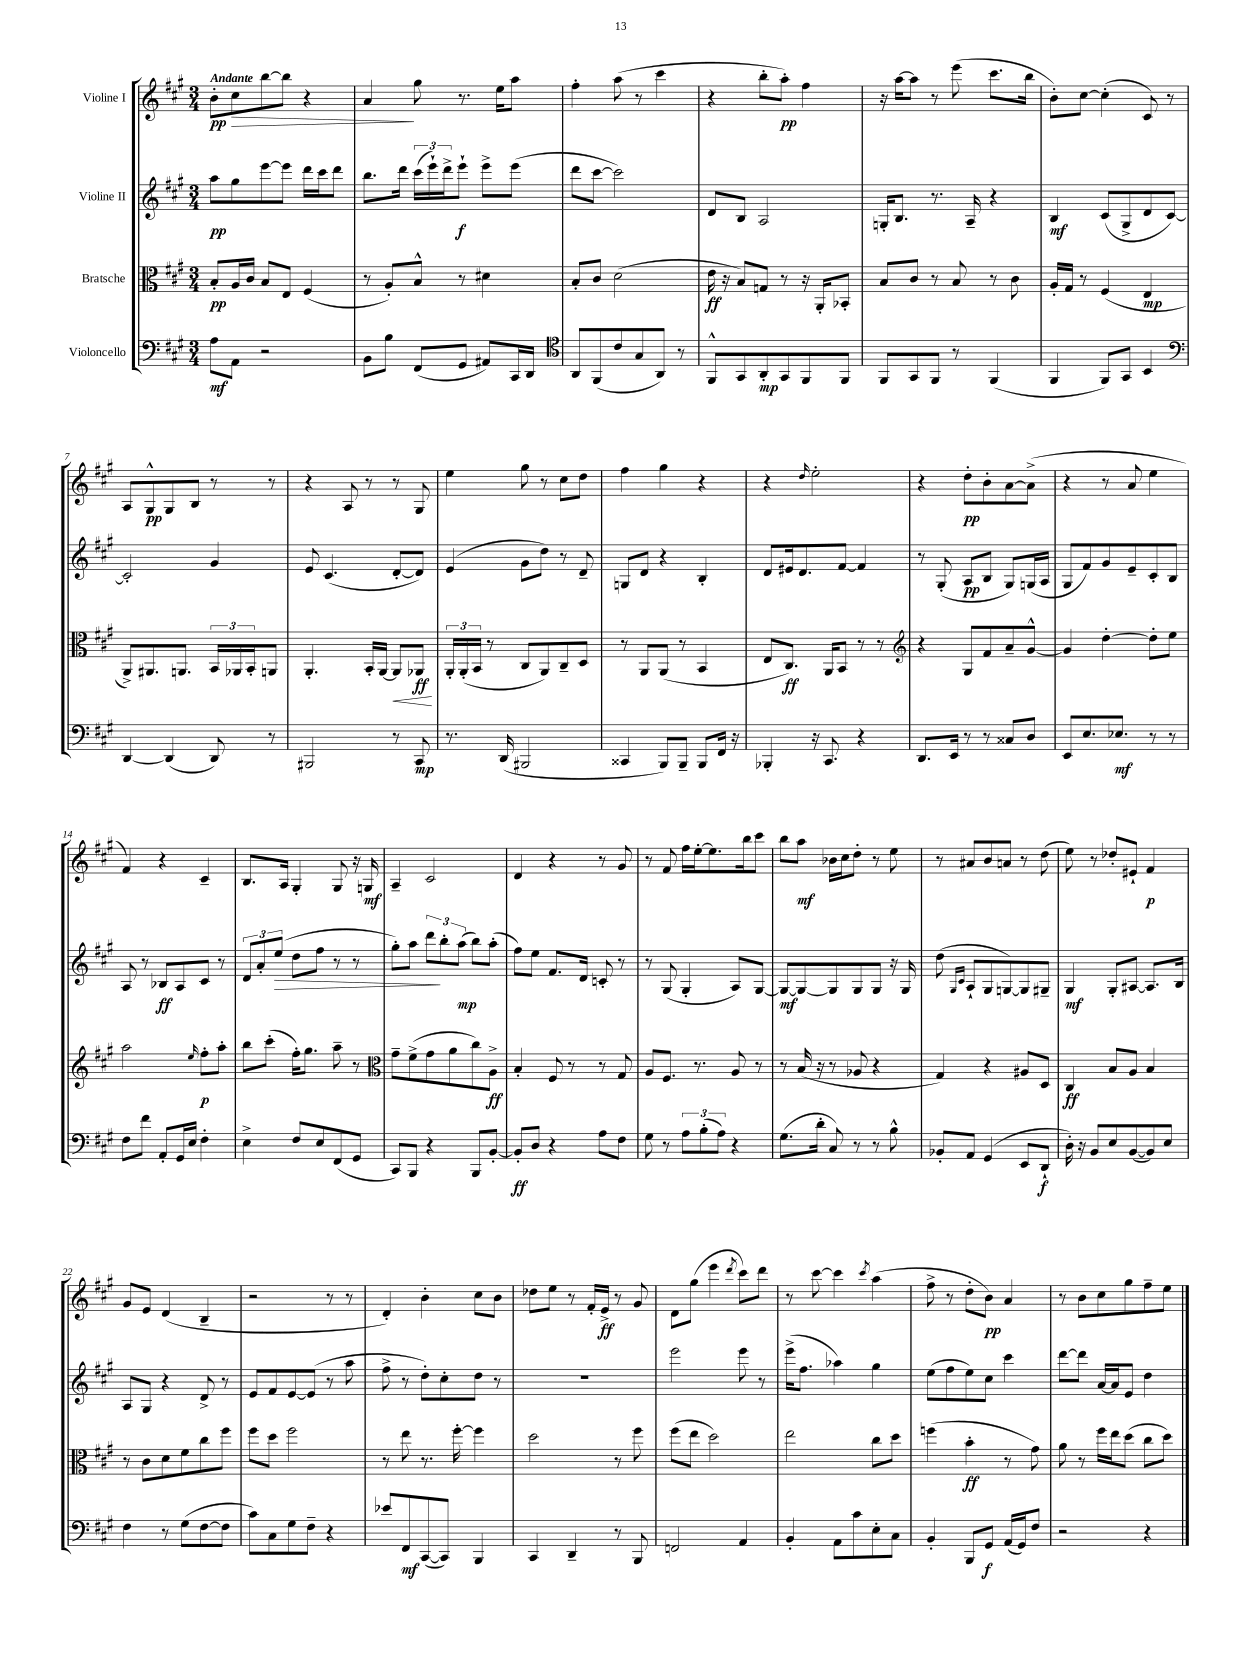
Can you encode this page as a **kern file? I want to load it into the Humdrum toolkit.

**kern	**kern	**kern	**kern
*staff4	*staff3	*staff2	*staff1
*clefF4	*clefC3	*clefG2	*clefG2
*k[f#c#g#]	*k[f#c#g#]	*k[f#c#g#]	*k[f#c#g#]
*M3/4	*M3/4	*M3/4	*M3/4
8A	8B'	8aa	8b'
8AA	16A	8gg#	8cc#
.	16c#	.	.
2r	8B	[8eee	[8bb
.	8E	8eee]	8bb]
.	(4F#	16ddd	4r
.	.	16ccc#	.
.	.	8ddd	.
=	=	=	=
8BB	8r	8.bb	4a
8B	8A')	.	.
.	.	16ddd	.
(8FF#	8B^^	(24ccc#	8gg#
.	.	24eee`)	.
.	.	24ddd^	.
8GG#	8r	8eee`	8.r
8AA#)	4d#	8eee^	.
.	.	.	16ee
16CC#	.	(8eee	8aa
16DD	.	.	.
=	=	=	=
*clefC4	*	*	*
8AA	8B'	8ddd	4ff#'
(8FF#	8c#	[8ccc#	.
8c#	(2d	2ccc#])	(8aa
8G#	.	.	8r
8AA)	.	.	4ccc#
8r	.	.	.
=	=	=	=
8FF#^^	16e	8d	4r
.	16r	.	.
8GG#	8B)	8B	.
8AA'	8G	2A	8bb'
8GG#	8r	.	8aa')
8FF#	16r	.	4ff#
.	16AA'	.	.
8FF#	8BB-'	.	.
=	=	=	=
8FF#	8B	16G'	16r
.	.	8.B	[16aa
8GG#	8c#	.	8aa]
8FF#	8r	8.r	8r
8r	8B	.	(8eee
.	.	16A~	.
(4FF#	8r	4r	8.ccc#
.	8c#	.	.
.	.	.	16bb
=	=	=	=
4FF#	16A'	4B	8b')
.	16G#	.	.
.	8r	.	[8cc#
8FF#)	(4F#	(8c#	(4cc#']
8GG#	.	8G#^	.
4BB	4E	8d	8c#)
.	.	[8c#)	8r
=	=	=	=
*clefF4	*	*	*
[4DD	8AA^)	2c#']	8A
.	8.AA#	.	8G#^^
(4DD]	.	.	8G#
.	8.AA	.	.
.	.	.	8B
8DD)	24BB	4g#	8r
.	24AA-	.	.
.	24BB'	.	.
8r	8AA	.	8r
=	=	=	=
2BBB#	4.AA'	8e	4r
.	.	(4.c#	.
.	.	.	8A
.	16BB'	.	8r
.	[16AA	.	.
8r	8AA]	[8d'	8r
8CC#	8AA-	8d])	8G#
=	=	=	=
8.r	24AA'	(4e	4ee
.	(24AA'	.	.
.	24BB	.	.
.	8r	.	.
(16DD	.	.	.
2BBB#	8C#	8g#	8gg#
.	8AA)	8dd)	8r
.	8C#~	8r	8cc#
.	8D	8d~	8dd
=	=	=	=
4CC##	8r	8G	4ff#
.	8AA	8d	.
8BBB)	(8AA	4r	4gg#
8BBB~	8r	.	.
8BBB	4BB	4B'	4r
16FF#	.	.	.
16r	.	.	.
=	=	=	=
4BBB-'	8E	8d	4r
.	8.C#)	16e#	.
.	.	8.d	.
.	.	.	16qqdd
16r	.	.	2ee'
8.CC#	16AA	.	.
.	8BB	[8f#	.
4r	8r	4f#]	.
.	8r	.	.
=	=	=	=
*	*clefG2	*	*
8.DD	4r	8r	4r
.	.	(8G#'	.
16EE	.	.	.
8r	8G#	8A	8dd'
8r	8f#	8B	8b'
8C##	8a~	8G#)	[8a
8D	[8g#^^	(16G	(8a^]
.	.	16A	.
=	=	=	=
8EE	4g#]	8G#	4r
8.E	.	8f#)	.
.	[4dd'	8g#	8r
8.E-	.	.	.
.	.	8e~	8a
8r	8dd']	8c#'	4ee
8r	8ee	8B	.
=	=	=	=
8F#	2aa	8A	4f#)
8f#	.	8r	.
8AA'	.	8B-	4r
16GG#	.	8A	.
16E	.	.	.
.	16qqee	.	.
4F#'	8ff#'	8c#	4c#~
.	8aa'	8r	.
=	=	=	=
4E^	8bb	12d	8.B
.	.	12a'	.
.	(8ccc#'	.	.
.	.	(12ee	.
.	.	.	16A
8F#	16ff#')	8dd	4G#'
.	8.gg#	.	.
8E	.	8ff#	.
(8FF#	8aa~	8r	8G#
8GG#	8r	8r	16r
.	.	.	16G
=	=	=	=
*	*clefC3	*	*
8CC#)	8g#~	8gg#')	4A~
8BBB	(8f#^	8aa	.
4r	8g#	12ddd	2c#
.	.	12bb'	.
.	8a	.	.
.	.	(12aa	.
8BBB	8cc#)	8bb)	.
[8BB'	8A^	(8aa'	.
=	=	=	=
8BB']	4B'	8ff#)	4d
8D	.	8ee	.
4r	8F#	8.f#	4r
.	8r	.	.
.	.	16d	.
8A	8r	8c'	8r
8F#	8G#	8r	8g#
=	=	=	=
8G#	8A	8r	8r
8r	8.F#	(8G#	8f#
12A	.	4G#'	16ff#
.	8.r	.	[16ee'
(12B'	.	.	.
.	.	.	8.ee]
12A)	.	.	.
4r	8A	8A)	.
.	.	.	16bb
.	8r	[8G#	8ccc#
=	=	=	=
(8.G#	8r	8G#_	8bb
.	(16B	8G#_	8aa
16d'	16r	.	.
8C#)	8r	8G#]	16b-
.	.	.	16cc#
8r	8A-	8G#	8dd'
8r	4r	8G#	8r
8B^^	.	16r	8ee
.	.	16G#	.
=	=	=	=
8BB-'	4G#)	(8dd	8r
.	.	16qqG#	.
.	.	16qqc#	.
8AA	.	8A`	8a#
(4GG#	4r	8G#	8b
.	.	[8G)	8a
8EE	8A#	8G]	8r
8DD`	8D	8G#~	(8dd
=	=	=	=
16D')	4C#	4G#	8ee)
16r	.	.	.
8BB	.	.	8r
8E	8B	8G#'	8dd-'
([8BB	8A	[8A#	8e#`
8BB])	4B	8.A#]	4f#
8E	.	.	.
.	.	16B	.
=	=	=	=
4F#	8r	8A	8g#
.	8c#	8G#	8e
8r	8d	4r	(4d
(8G#	8f#	.	.
[8F#	8cc#	8d^	4B~
8F#]	8ff#	8r	.
=	=	=	=
8c#)	8ff#	8e	2r
8C#	8dd	8f#	.
8G#	2ff#	[8e	.
8F#~	.	(8e]	.
4r	.	8r	8r
.	.	8aa	8r
=	=	=	=
8e-	8r	8ff#^	4d')
8FF#	8ee	8r	.
([8CC#	8.r	8dd')	4b'
8CC#])	.	8cc#'	.
.	[16ff#'	.	.
4BBB	4ff#]	8dd	8cc#
.	.	8r	8b
=	=	=	=
4CC#	2dd	2.r	8dd-
.	.	.	8ee
4DD~	.	.	8r
.	.	.	16f#'
.	.	.	16e^
8r	8r	.	8r
8BBB	8ff#	.	8g#
=	=	=	=
2FF	(8ff#	2eee	8d
.	8ee	.	(8gg#
.	2dd)	.	4eee
.	.	.	8qddd
4AA	.	8eee	8ccc#)
.	.	8r	8ddd
=	=	=	=
4BB'	2ee	(16eee^	8r
.	.	8.ff#	.
.	.	.	[8ccc#
8AA	.	4aa-)	4ccc#]
8c#	.	.	.
.	.	.	8qccc#
8E'	8cc#	4gg#	(4aa
8C#	8dd	.	.
=	=	=	=
4BB'	(4ff	(8ee	8ff#^
.	.	8ff#	8r
8BBB	4b'	8ee)	8dd'
8GG#	.	8cc#	8b)
(16AA	8r	4ccc#	4a
16GG#)	.	.	.
8F#	8g#)	.	.
=	=	=	=
2r	8a	[8ddd	8r
.	8r	8ddd]	8b
.	16ff#	[16a	8cc#
.	16ee	16a]	.
.	(8dd	8e	8gg#
4r	8cc#	4dd	8ff#~
.	8dd)	.	8ee
==	==	==	==
*-	*-	*-	*-
